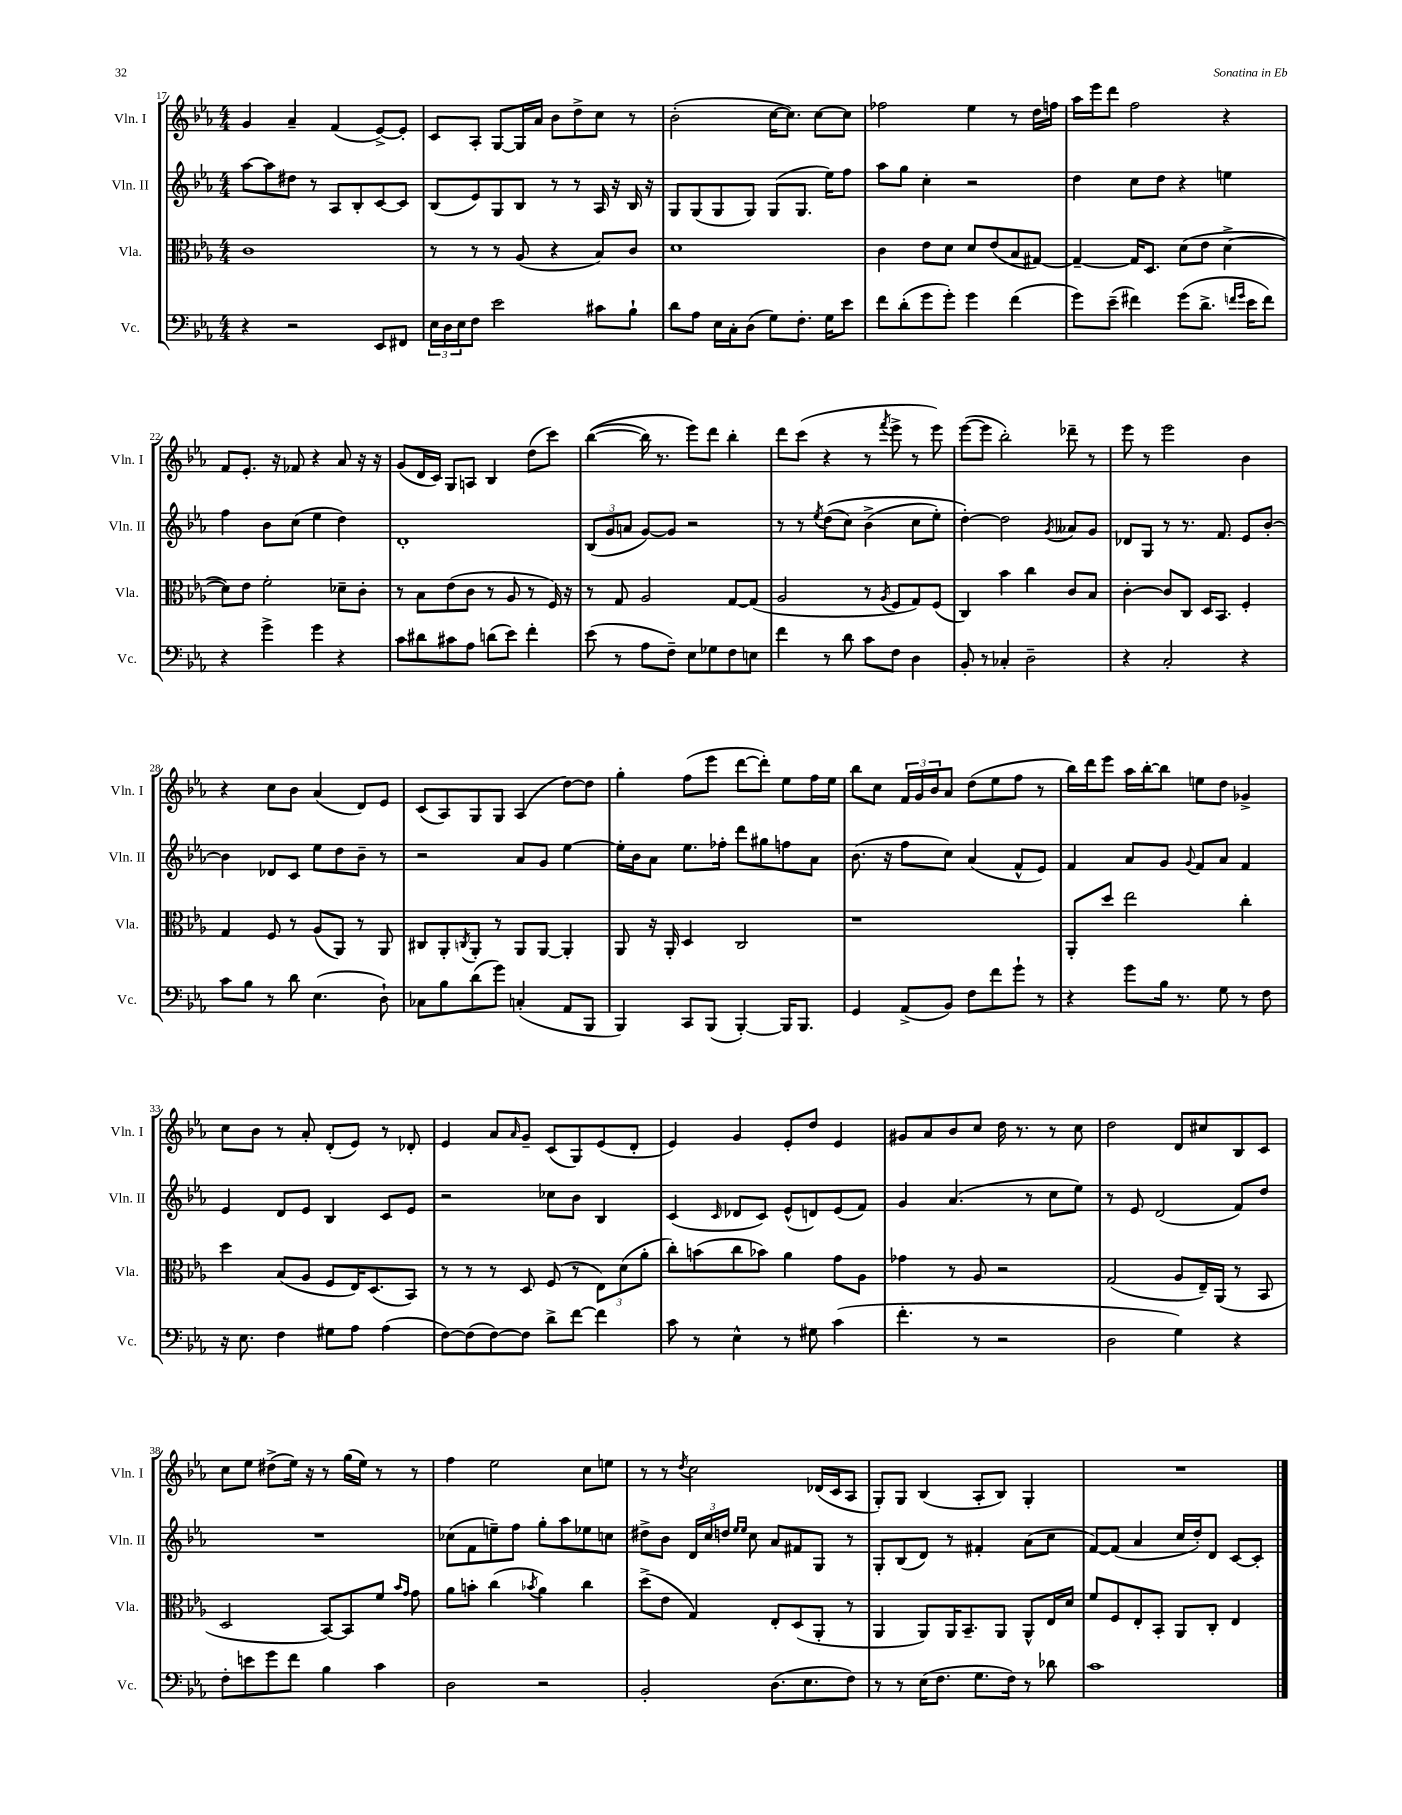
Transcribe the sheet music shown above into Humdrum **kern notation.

**kern	**kern	**kern	**kern
*part4	*part3	*part2	*part1
*staff4	*staff3	*staff2	*staff1
*I"Vc.	*I"Vla.	*I"Vln. II	*I"Vln. I
*I'Vc.	*I'Vla.	*I'Vln. II	*I'Vln. I
*clefF4	*clefC3	*clefG2	*clefG2
*k[b-e-a-]	*k[b-e-a-]	*k[b-e-a-]	*k[b-e-a-]
*M4/4	*M4/4	*M4/4	*M4/4
=17	=17	=17	=17
4r	1c	[8aa-\L	4g/
.	.	8aa-\]	.
2r	.	8dd#X\J	4a-~/
.	.	8r	.
.	.	8A-/L	(4f/
.	.	8B-'/	.
8EE-/L	.	[8c/	[8e-^/L)
8FF#X/J	.	8c/J]	8e-'/J]
=18	=18	=18	=18
24E-\LL	8r	(8B-/L	8c/L
24D\	.	.	.
24E-\J	.	.	.
8F\J	8r	8e-/)	8A-'/J
2e-\	8r	8G/	[8G/L
.	(8A-/	8B-/J	16G/L]
.	.	.	16a-/JJ
.	4r	8r	8b-\L
.	.	8r	8dd^\
8c#X\L	8B-/L)	16A-/	8cc\J
.	.	16r	.
8B-`\J	8c/J	16B-/	8r
.	.	16r	.
=19	=19	=19	=19
8d\L	1d	8G/L	(2b-'\
8A-\J	.	(8G/	.
16E-\LL	.	8G/	.
16C'\J	.	.	.
(8D\J	.	8G/J)	.
8G\L)	.	(8G/L	[16cc\KL
.	.	.	8.cc\J])
8.F'\J	.	8.G/J	.
.	.	.	[8cc\L
16G\KL	.	16ee-\KL)	.
8e-\J	.	8ff\J	8cc\J]
=20	=20	=20	=20
8f\L	4c\	8aa-\L	2ff-X\
(8d'\	.	8gg\J	.
8g\	8e-\L	4cc'\	.
8g'\J)	8d\J	.	.
4g\	8d/L	2r	4ee-\
.	(8e-/	.	.
(4f\	8B-/	.	8r
.	[8G#X/J)	.	16dd\LL
.	.	.	16ffn\JJ
=21	=21	=21	=21
8g\L)	4G#~/_	4dd\	16aa-\LL
.	.	.	16eee-\J
(8e-~\J	.	.	8ddd\J
4f#X\)	16G#/KL]	8cc\L	2ff\
.	8.D/J	.	.
.	.	8dd\J	.
(8g\L	(8d\L	4r	.
8.d^\J	8e-\J	.	.
.	[4d^\	4een\	4r
16qqfn/LL	.	.	.
16qqg/JJ	.	.	.
16e-\KL	.	.	.
8f\J)	.	.	.
!!LO:LB:g=z
=22	=22	=22	=22
4r	8d\L])	4ff\	8f/L
.	8e-\J	.	8.e-'/J
4g^\	2f'\	8b-\L	.
.	.	.	16r
.	.	(8cc\J	8f-X/
4g\	.	4ee-\	4r
4r	8d-X~\L	4dd\)	8a-/
.	8c'\J	.	16r
.	.	.	16r
=23	=23	=23	=23
8c\L	8r	1d'	(8g/L
8d#X\	8B-\L	.	16d/L
.	.	.	16c/JJ)
8c#X\	(8e-\	.	8G/L
8A-\J	8c\J	.	8An/J
(8dn\L	8r	.	4B-/
8e-\J)	8A-/	.	.
4f'\	8r	.	(8dd\L
.	16F/)	.	8ccc\J)
.	16r	.	.
=24	=24	=24	=24
(8e-\	8r	(12B-/L	(([4bb-\
.	.	12g/	.
8r	8G/	.	.
.	.	12an/J	.
8A-\L	2A-/	[8g/L)	16bb-\])
.	.	.	8.r
8F~\J)	.	8g/J]	.
8E-\L	.	2r	8eee-\L)
8G-X\	.	.	8ddd\J
8F\	[8G/L	.	4bb-'\
8En\J	(8G/J]	.	.
=25	=25	=25	=25
4f\	2A-/	8r	8ddd\L
.	.	8r	(8ccc\J
.	.	8qee-/	.
8r	.	((8dd\L	4r
8d\	.	8cc\J)	.
8c\L	8r	(4b-^\	8r
.	8qA-/	.	8qfff/
8F\J	8F/L	.	8eee-^\
4D\	8G/)	8cc\L	8r
.	(8F/J	8ee-'\J)	8eee-\)
=26	=26	=26	=26
8BB-'/	4C/)	[4dd'\)	([8eee-\L
8r	.	.	8eee-\J]
4C-X'/	4b-\	2dd\]	2bb-'\)
2D~\	4cc\	.	.
.	.	8qg/	.
.	8c/L	8a--X/L	8ddd-X~\
.	8B-/J	8g/J	8r
=27	=27	=27	=27
4r	[4c'\	8d-X/L	8eee-\
.	.	8G/J	8r
2C'/	8c/L]	8r	2eee-\
.	8C/J	8.r	.
.	16D/KL	.	.
.	8.BB-/J	8.f/	.
4r	4F'/	8e-/L	4b-\
.	.	[8b-'/J	.
!!LO:LB:g=z
=28	=28	=28	=28
8c\L	4G/	4b-\]	4r
8B-\J	.	.	.
8r	8F/	8d-X/L	8cc\L
8d\	8r	8c/J	8b-\J
(4.E-\	(8A-/L	8ee-\L	(4a-/
.	8AA-/J)	8dd\	.
.	8r	8b-~\J	8d/L)
8D`\)	8AA-/	8r	8e-/J
=29	=29	=29	=29
8C-X\L	8C#X/L	2r	(8c/L
8B-\	8AA-'/	.	8A-/)
.	8qCn/	.	.
(8d\	8AA-'/J	.	8G/
8g\J)	8r	.	8G/J
(4Cn'/	8AA-/L	8a-/L	(4A-/
.	[8AA-/J	8g/J	.
8AA-/L	4AA-'/]	[4ee-\	[8dd\L)
8BBB-/J	.	.	8dd\J]
=30	=30	=30	=30
4BBB-/)	8AA-/	16ee-'\LL]	4gg'\
.	.	16b-\J	.
.	16r	8a-\J	.
.	16AA-'/	.	.
8CC/L	4D/	8.ee-\L	(8ff\L
(8BBB-/J	.	.	8eee-\J
.	.	16ff-X'\Jk	.
[4BBB-'/)	2C/	8ddd\L	[8ddd\L
.	.	8gg#X\	8ddd'\J])
16BBB-/KL]	.	8ffn\	8ee-\L
8.BBB-/J	.	.	.
.	.	8a-\J	16ff\L
.	.	.	16ee-\JJ
=31	=31	=31	=31
4GG/	1r	(8.b-\	8bb-\L
.	.	.	8cc\J
.	.	16r	.
(8AA-^/L	.	8ff\L	24f/LL
.	.	.	24g/
.	.	.	24b-/J
8BB-/J)	.	8cc\J)	8a-/J
8F\L	.	(4a-/	(8dd\L
8f\	.	.	8ee-\
8g`\J	.	8f^^/L	8ff\J
8r	.	8e-/J)	8r
=32	=32	=32	=32
4r	8AA-'/L	4f/	16bb-\LL)
.	.	.	16ddd\J
.	8dd/J	.	8eee-\J
8g\L	2ee-\	8a-/L	16aa-\LL
.	.	.	[16bb-'\J
16B-\Jk	.	8g/J	8bb-\J]
8.r	.	.	.
.	.	8qqg/	.
.	.	8f/L	8een\L
8G\	.	8a-/J	8dd\J
8r	4cc'\	4f/	4g-X^/
8F\	.	.	.
!!LO:LB:g=z
=33	=33	=33	=33
16r	4dd\	4e-/	8cc\L
8.E-\	.	.	.
.	.	.	8b-\J
4F\	(8B-/L	8d/L	8r
.	8A-/J	8e-/J	8a-'/
8G#X\L	8F/L	4B-/	(8d'/L
8A-\J	16E-/K)	.	8e-/J)
.	(8.D/	.	.
(4A-\	.	8c/L	8r
.	8BB-/J)	8e-/J	8d-X'/
=34	=34	=34	=34
[8F\L)	8r	2r	4e-/
(8F\]	8r	.	.
[8F\)	8r	.	8a-/L
.	.	.	16qqa-/
8F\J]	8D/	.	8g~/J
8d^\L	(8F/	8cc-X\L	(8c/L
[8f\J	8r	8b-\J	8G/)
4f\]	12E-\L)	4B-/	(8e-/
.	(12d\	.	.
.	.	.	8d'/J
.	12a-'\J	.	.
=35	=35	=35	=35
8c\	8cc'\L)	(4c/	4e-/)
8r	(8bn\	.	.
.	.	16qqc/	.
4E-^^\	8cc\	8d-X/L	4g/
.	8b-X\J)	8c/J)	.
8r	4a-\	(8e-^^/L	8e-'/L
8G#X\	.	8dn/)	8dd/J
(4c\	8g\L	(8e-/	4e-/
.	8A-\J	8f/J)	.
=36	=36	=36	=36
4.f'\	4g-X\	4g/	8g#X/L
.	.	.	8a-/
.	8r	(4.a-/	8b-/
8r	8A-/	.	8cc/J
2r	2r	.	16dd\
.	.	.	8.r
.	.	8r	.
.	.	8cc\L	8r
.	.	8ee-\J)	8cc\
=37	=37	=37	=37
2D\	(2G/	8r	2dd\
.	.	8e-/	.
.	.	(2d/	.
4G\)	8A-/L	.	8d/L
.	16E-~/L)	.	8cc#X/
.	(16AA-/JJ	.	.
4r	8r	8f/L)	8B-/
.	8BB-/	8dd/J	8c/J
!!LO:LB:g=z
=38	=38	=38	=38
8F'\L	2D/	1r	8cc\L
8en\	.	.	8ee-\J
8g\	.	.	(8dd#X^\L
8f\J	.	.	16ee-\Jk)
.	.	.	16r
4B-\	[8BB-/L)	.	8r
.	8BB-/]	.	(16gg\LL
.	.	.	16ee-\JJ)
4c\	8f/J	.	8r
.	16qqb-/LL	.	.
.	16qqg/JJ	.	.
.	8g\	.	8r
=39	=39	=39	=39
2D\	8a-\L	(8cc-X\L	4ff\
.	8bn'\J	8f\	.
.	(4cc\	8een~\)	2ee-\
.	.	8ff\J	.
.	8qb-X/	.	.
2r	4a-\)	8gg'\L	.
.	.	8aa-\	.
.	4cc\	8ee-X\	8cc\L
.	.	8ccn\J	8een\J
=40	=40	=40	=40
2BB-'/	(8dd^\L	8dd#X^\L	8r
.	8e-\J	8b-\J	8r
.	.	.	8qdd/
.	4G/)	24d/LL	2cc\
.	.	24cc/	.
.	.	24ddn/JJ	.
.	.	16qqee-/LL	.
.	.	16qqee-/JJ	.
.	.	8cc\	.
(8.D\L	8E-'/L	8a-/L	.
.	(8D/	8f#X/	.
8.E-\	.	.	.
.	8AA-'/J	8G/J	(16d-X/LL
.	.	.	16c/J
8F\J)	8r	8r	8A-/J
=41	=41	=41	=41
8r	4AA-/	8G'/L	8G'/L)
8r	.	(8B-/	8G/J
(16E-\KL	8AA-/L)	8d/J)	(4B-/
8.F\J	.	.	.
.	16AA-/K	8r	.
.	8.BB-~/	.	.
8.G\L	.	4f#X'/	8A-'/L
.	8AA-/J	.	8B-/J)
16F\Jk)	.	.	.
8r	8AA-^^/L	(8a-\L	4G'/
8d-X\	16E-/L	8cc\J	.
.	16d/JJ	.	.
=42	=42	=42	=42
1c	8f/L	[8f/L)	1r
.	8F/	(8f/J]	.
.	8E-'/	4a-/	.
.	8BB-'/J	.	.
.	8AA-/L	16cc/LL	.
.	.	16dd'/J)	.
.	8C'/J	8d/J	.
.	4E-/	[8c/L	.
.	.	8c'/J]	.
==	==	==	==
*-	*-	*-	*-
